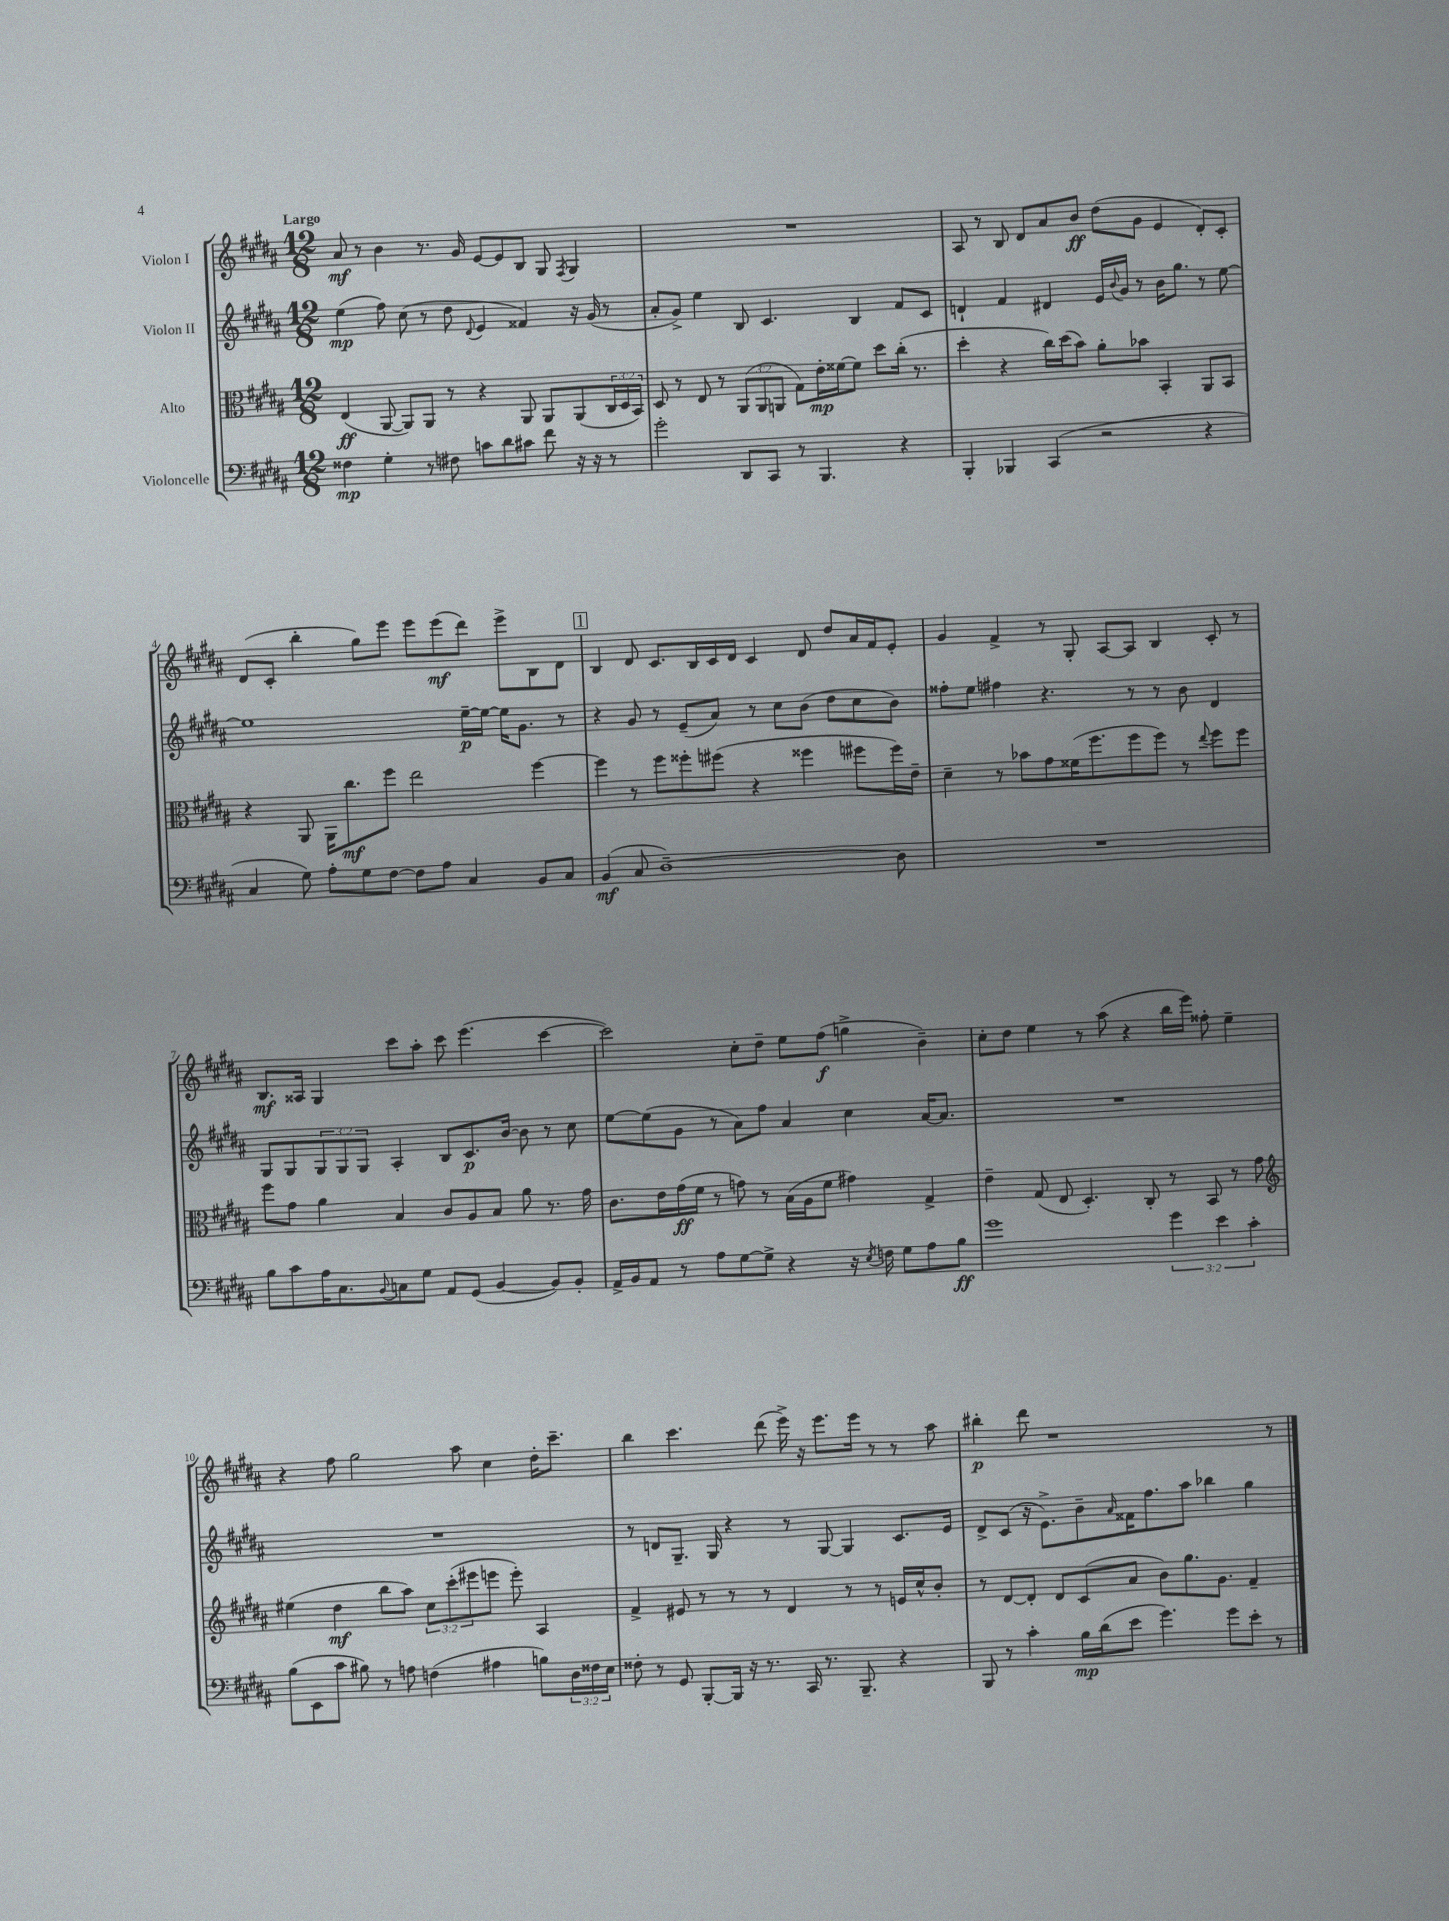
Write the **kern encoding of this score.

**kern	**kern	**kern	**kern
*staff4	*staff3	*staff2	*staff1
*clefF4	*clefC3	*clefG2	*clefG2
*k[f#c#g#d#a#]	*k[f#c#g#d#a#]	*k[f#c#g#d#a#]	*k[f#c#g#d#a#]
*M12/8	*M12/8	*M12/8	*M12/8
4F##	(4E	(4ee	8a#
.	.	.	8r
4G#'	[8AA#	8ff#)	4b
.	8AA#])	(8cc#	.
8r	8AA#	8r	8.r
8F#	8r	8dd#	.
.	.	.	16g#
.	.	8qqd#	.
8c	4r	4e	[8e
8d#	.	.	8e]
8c#	8AA#	4f##)	8B
8f#	8AA#	.	8G#
.	.	.	8qF#
16r	(8AA#	16r	4G#
16r	.	(16g#	.
8r	24C#	8r	.
.	24D#	.	.
.	24BB)	.	.
=	=	=	=
2g#'	8D#	8a#'	1.r
.	8r	8g#^)	.
.	8E	4ee	.
.	8r	.	.
8DD#	(12AA#	8B	.
.	12AA#	.	.
8CC#	.	4.c#	.
.	12AA	.	.
8r	8G#)	.	.
4.BBB	16e'	.	.
.	[16f##	.	.
.	8f##]	4B	.
.	8dd#	.	.
4r	(16cc#'	8f#	.
.	8.r	.	.
.	.	8c#	.
=	=	=	=
4BBB'	4dd#'	4d`	8A#
.	.	.	8r
4BBB-	4r	4f#	8B
.	.	.	8d#
(4CC#	16cc#)	4d#	8a#
.	(16dd#	.	.
.	8b)	.	8b
2r	8a#'	16e	(8dd#
.	.	8qqb	.
.	.	16g#	.
.	8b-	8r	8g#
.	4BB'	16b	4e
.	.	8.gg#	.
4r	8AA#	8r	8d#')
.	8BB	[8ee	8c#'
=	=	=	=
4C#	4r	1ee]	(8d#
.	.	.	8c#'
8G#)	8AA#	.	4bb'
8A#'	16AA#	.	.
.	8.cc#	.	.
8G#	.	.	8gg#)
[8F#	8ff#	.	8eee
8F#]	2ee	.	8eee
8A#	.	.	(8eee
4C#	.	[16ee~	8ddd#)
.	.	16ee_	.
.	.	16ee]	8eee^
.	.	8.g#	.
8BB	[4ff#	.	8B
8C#	.	8r	8d#
=	=	=	=
(4BB	4ff#]	4r	4B
8C#	8r	8g#	8d#
[1D#~)	8ff#	8r	8.c#
.	8ff##'	(8e~	.
.	.	.	16B
.	(8ff#	8a#)	16c#
.	.	.	16d#
.	4r	8r	4c#
.	.	8cc#	.
.	4ff##	(8b	8d#
.	.	8dd#	8dd#
.	8ff#	8cc#	16a#
.	.	.	16f#
8D#]	16ff#)	8b)	8e'
.	16e~	.	.
=	=	=	=
1.r	4d#~	8ff##'	4g#
.	.	8ee	.
.	8r	4ff#	4f#^
.	8b-	.	.
.	8g#	4.r	8r
.	(16f##	.	8G#'
.	8.ff#	.	.
.	.	.	[8A#
.	8ff#	8r	8A#]
.	8ff#)	8r	4B
.	8r	8b	.
.	8qqee	.	.
.	8ff#	4d#	8c#'
.	8ff#	.	8r
=	=	=	=
8B	8ff#	8G#	8.B
8c#	8g#	8G#	.
.	.	.	16A##
16A#	4a#	12G#	4G#
8.C#	.	.	.
.	.	12G#	.
.	.	12G#	.
8qqBB	.	.	.
8C	4B	4A#'	8ccc#
8G#	.	.	8aa#'
8AA#	8c#	8B	8ccc#
(8GG#	8A#	8.c#	(4.eee
[4BB	8B	.	.
.	.	[16b	.
.	8a#	8b]	.
8BB])	8.r	8r	[4ccc#
8BB'	.	8cc#	.
.	16g#	.	.
=	=	=	=
16AA#^	8.c#	[8ee	2ccc#])
16BB	.	.	.
8AA#	.	(8ee]	.
.	16e	.	.
8r	(16g#	8g#	.
.	16f#	.	.
8A#	8r	8r	.
[8G#	8g)	8a#)	8cc#'
8G#^]	8r	8ff#	8dd#~
4r	(16B	4a#	8ee
.	16A#	.	.
.	8f#	.	(8ff#
16r	4g#)	4cc#	4gg^
8qE	.	.	.
16F	.	.	.
8G#	.	.	.
8A#	4G#^	[16a#	4b~)
.	.	8.a#]	.
8B	.	.	.
=	=	=	=
1g#	4e~	1.r	8cc#'
.	.	.	8dd#
.	(8G#	.	4ee
.	8E	.	.
.	4.D#')	.	8r
.	.	.	(8aa#
.	.	.	4r
.	8C#'	.	.
6g#	8r	.	16bb
.	.	.	16eee)
.	8BB	.	8ff##'
6e	.	.	.
.	8r	.	4ee~
6c#'	.	.	.
.	8g#	.	.
=	=	=	=
*	*clefG2	*	*
(8B	(4ee#	1.r	4r
8EE	.	.	.
8c#	4dd#	.	8ff#
8B#)	.	.	2gg#
8r	8bb	.	.
8A	8aa#)	.	.
(4F	12cc#	.	.
.	(12ccc#'	.	.
.	.	.	8aa#
.	12eee#	.	.
4A#	8eee	.	4cc#
.	8eee')	.	.
8B)	4A#	.	16dd#'
.	.	.	8.ccc#~
24D#	.	.	.
24F##	.	.	.
24E	.	.	.
=	=	=	=
8F##'	4f#^	8r	4bb
8r	.	8d	.
8GG#	8e#	8.G#~	4.ccc#
[8BBB'	8r	.	.
.	.	16G#	.
16BBB]	8r	4r	.
16r	.	.	.
8.r	8r	.	(8ddd#
.	4d#	8r	16eee^)
16CC#	.	.	16r
8.r	.	[8G#	8.eee
.	8r	4G#]	.
8.BBB~	.	.	16eee
.	8r	.	8r
4r	16e	8.c#	8r
.	16cc#^^	.	.
.	8b'	.	8aa#
.	.	16e	.
=	=	=	=
8BBB	8r	8d#^	4bb#'
8r	[8d#	(8c#	.
4c#'	8d#']	16r	8ddd#
.	.	8.e^)	.
.	8d#	.	1r
16B	(8c#	8b~	.
(16d#	.	.	.
.	.	16qqa#	.
8e	8a#	16f##	.
.	.	8.ff#	.
4.g#)	8b)	.	.
.	8.gg#	8aa#	.
.	.	4bb-	.
.	8.g#	.	.
8g#	.	.	.
8e'	4f#~	4gg#	.
8r	.	.	8r
==	==	==	==
*-	*-	*-	*-
